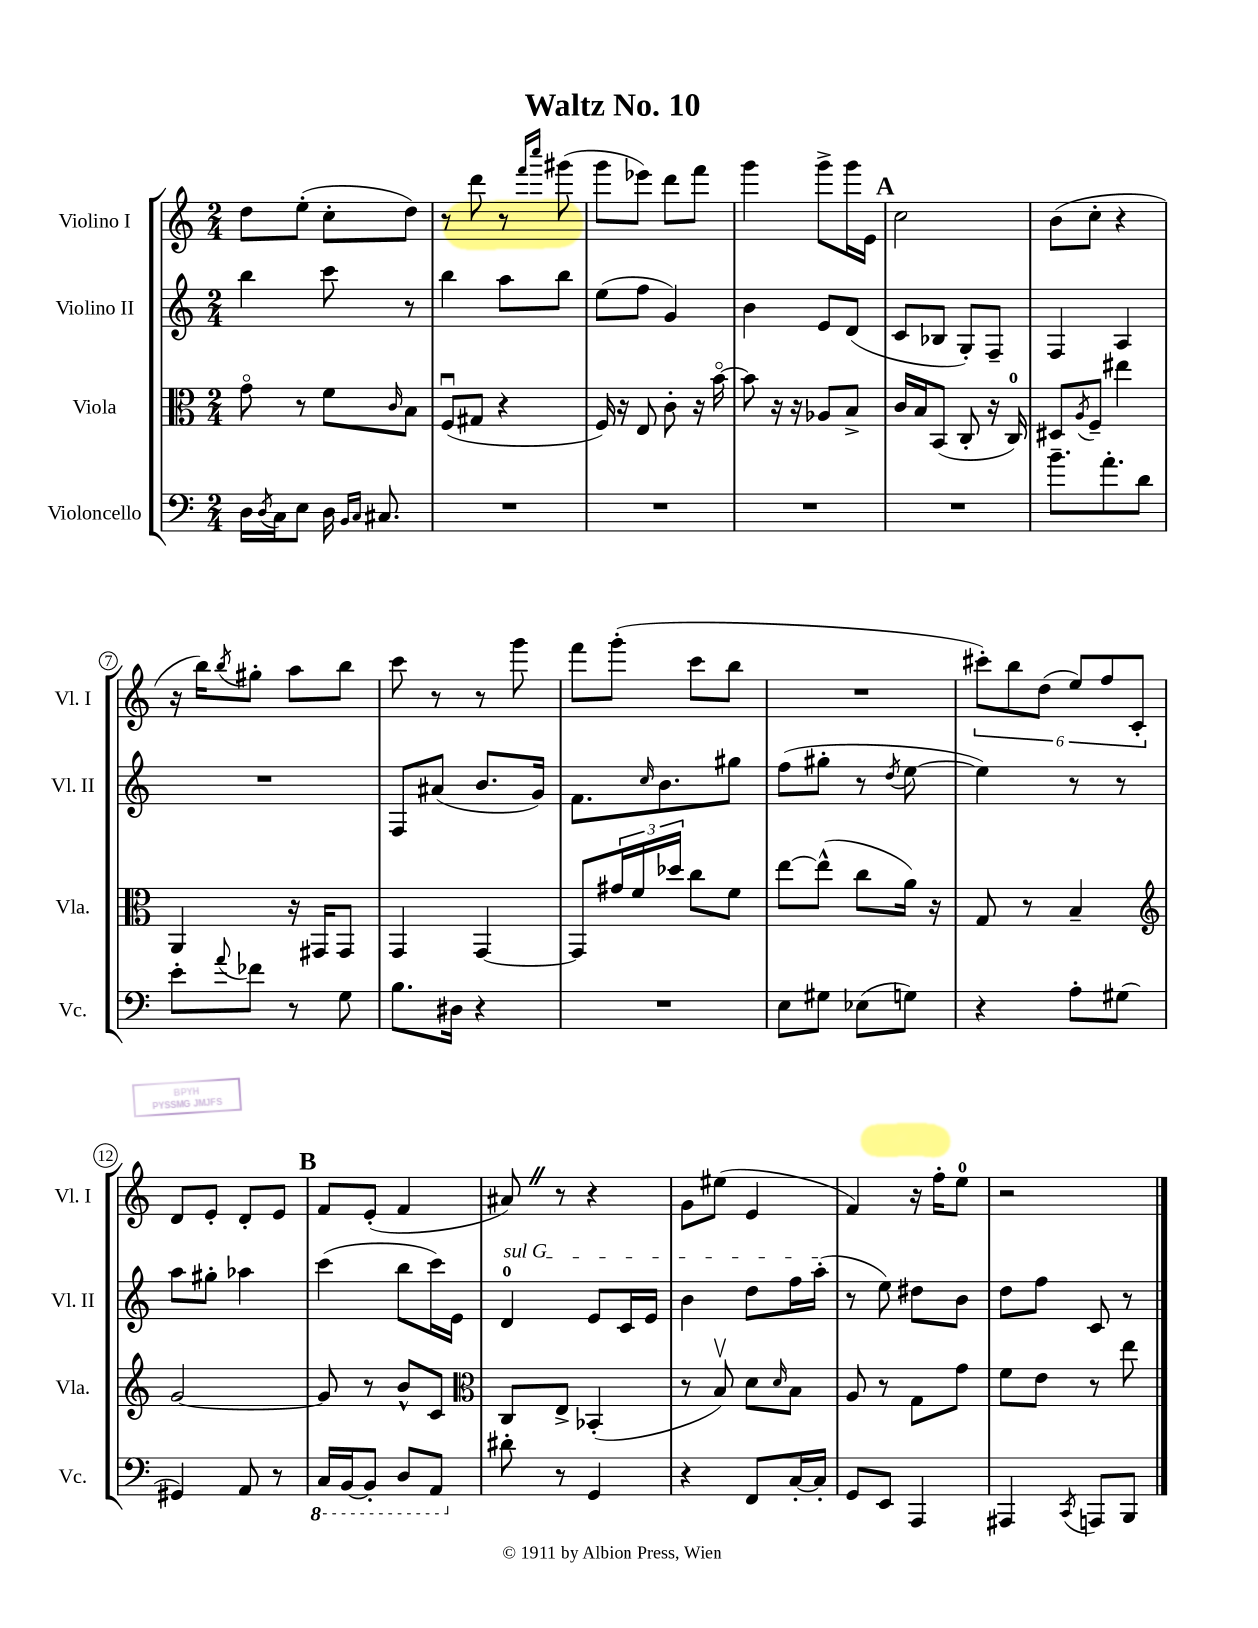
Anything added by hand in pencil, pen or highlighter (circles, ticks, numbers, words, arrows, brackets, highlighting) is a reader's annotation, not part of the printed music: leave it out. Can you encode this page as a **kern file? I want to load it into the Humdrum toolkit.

**kern	**kern	**kern	**kern
*part4	*part3	*part2	*part1
*staff4	*staff3	*staff2	*staff1
*I"Violoncello	*I"Viola	*I"Violino II	*I"Violino I
*I'Vc.	*I'Vla.	*I'Vl. II	*I'Vl. I
*clefF4	*clefC3	*clefG2	*clefG2
*k[]	*k[]	*k[]	*k[]
*M2/4	*M2/4	*M2/4	*M2/4
=1	=1	=1	=1
16D\LL	8g\	4bb\	8dd\L
8qD/	.	.	.
16C\J	.	.	.
8E\J	8r	.	(8ee'\J
16D\	8f\L	8ccc\	8cc'\L
16qqBB/LL	.	.	.
16qqC/JJ	.	.	.
8.C#X/	.	.	.
.	16qqc/	.	.
.	8B\J	8r	8dd\J)
=2	=2	=2	=2
2r	(8Fu/L	4bb\	8r
.	8G#X/J	.	8ddd\
.	4r	8aa\L	8r
.	.	.	16qqfff/LL
.	.	.	16qqcccc/JJ
.	.	8bb\J	(8ggg#X\
=3	=3	=3	=3
2r	16F/)	(8ee\L	8ggg\L
.	16r	.	.
.	8E/	8ff\J	8eee-X\J)
.	8c'\	4g/)	8ddd\L
.	16r	.	8fff\J
.	[16b\	.	.
=4	=4	=4	=4
2r	8b\]	4b\	4ggg\
.	16r	.	.
.	16r	.	.
.	8A-X/L	8e/L	8ggg^\L
.	8B^/J	(8d/J	16ggg\L
.	.	.	16e\JJ
!!LO:REH:place=s1:t=A
=5	=5	=5	=5
2r	16c/LL	8c/L	2cc\
.	16B/J	.	.
.	(8BB/J	8B-X/J	.
.	8C'/	8G'/L)	.
.	16r	8F~/J	.
.	16C/)	.	.
=6	=6	=6	=6
8.b~\L	8D#X/L	4F/	(8b\L
.	8qA/	.	.
.	8F~/J	.	8cc'\J
8.a'\	.	.	.
.	4ee#X\	4A/	4r
8d\J	.	.	.
!!LO:LB:g=z
=7	=7	=7	=7
8e'\L	4AA/	2r	16r
.	.	.	16bb\KL)
8qqa/	.	.	8qbb/
8f-X\J	.	.	8gg#X'\J
8r	16r	.	8aa\L
.	16GG#X/KL	.	.
8G\	8GG#/J	.	8bb\J
=8	=8	=8	=8
8.B\L	4GG/	8F/L	8ccc\
.	.	(8a#X/J	8r
16D#X\Jk	.	.	.
4r	[4GG/	8.b/L	8r
.	.	.	8ggg\
.	.	16g/Jk)	.
=9	=9	=9	=9
2r	8GG/L]	8.f\L	8fff\L
.	24g#X/L	.	(8ggg'\J
.	24f/	.	.
.	.	16qqcc/	.
.	.	8.b\	.
.	24dd-X/JJ	.	.
.	8cc\L	.	8ccc\L
.	8f\J	8gg#X\J	8bb\J
=10	=10	=10	=10
8E\L	[8ee\L	(8ff\L	2r
8G#X\J	(8ee^^\J]	8gg#X'\J	.
(8E-X\L	8cc\L	8r	.
.	.	8qdd/	.
8Gn\J)	16a\Jk)	[8ee\	.
.	16r	.	.
=11	=11	=11	=11
4r	8G/	4ee\])	12ccc#X'\L)
.	.	.	12bb\
.	8r	.	.
.	.	.	(12dd\J
8A'\L	4B~/	8r	12ee/L)
.	.	.	12ff/
(8G#X\J	.	8r	.
.	.	.	12c'/J
!!LO:LB:g=z
=12	=12	=12	=12
*	*clefG2	*	*
4GG#X/)	[2g/	8aa\L	8d/L
.	.	8gg#X'\J	8e'/J
8AA/	.	4aa-X\	8d'/L
8r	.	.	8e/J
!!LO:REH:place=s1:t=B
=13	=13	=13	=13
*8ba	*	*	*
16CC/LL	8g/]	(4ccc\	8f/L
[16BBB/J	.	.	.
8BBB'/J]	8r	.	(8e'/J
8DD/L	8b^^/L	8bb\L	4f/
8AAA/J	8c/J	16ccc\L)	.
.	.	16e\JJ	.
=14	=14	=14	=14
*	*clefC3	*	*
*X8ba	*	*	*
!	!	!LO:TX:a:i:t=sul G	!
8d#X'\	8C/L	4d/	8a#XZ/)
8r	8E^/J	.	8r
4GG/	(4BB-X'/	8e/L	4r
.	.	16c/L	.
.	.	16e/JJ	.
=15	=15	=15	=15
4r	8r	4b\	8g\L
.	8Bv/)	.	(8ee#X\J
8FF/L	8d\L	8dd\L	4e/
.	16qqd/	.	.
[16C'/L	8B\J	16ff\L	.
16C'/JJ]	.	(16aa'\JJ	.
=16	=16	=16	=16
8GG/L	8A/	8r	4f/)
8EE/J	8r	8ee\)	.
4AAA/	8G\L	8dd#X\L	16r
.	.	.	16ff'\KL
.	8g\J	8b\J	8ee\J
=17	=17	=17	=17
4AAA#X/	8f\L	8dd\L	2r
.	8e\J	8ff\J	.
8qCC/	.	.	.
8AAAn/L	8r	8c/	.
8BBB/J	8ee\	8r	.
==	==	==	==
*-	*-	*-	*-
